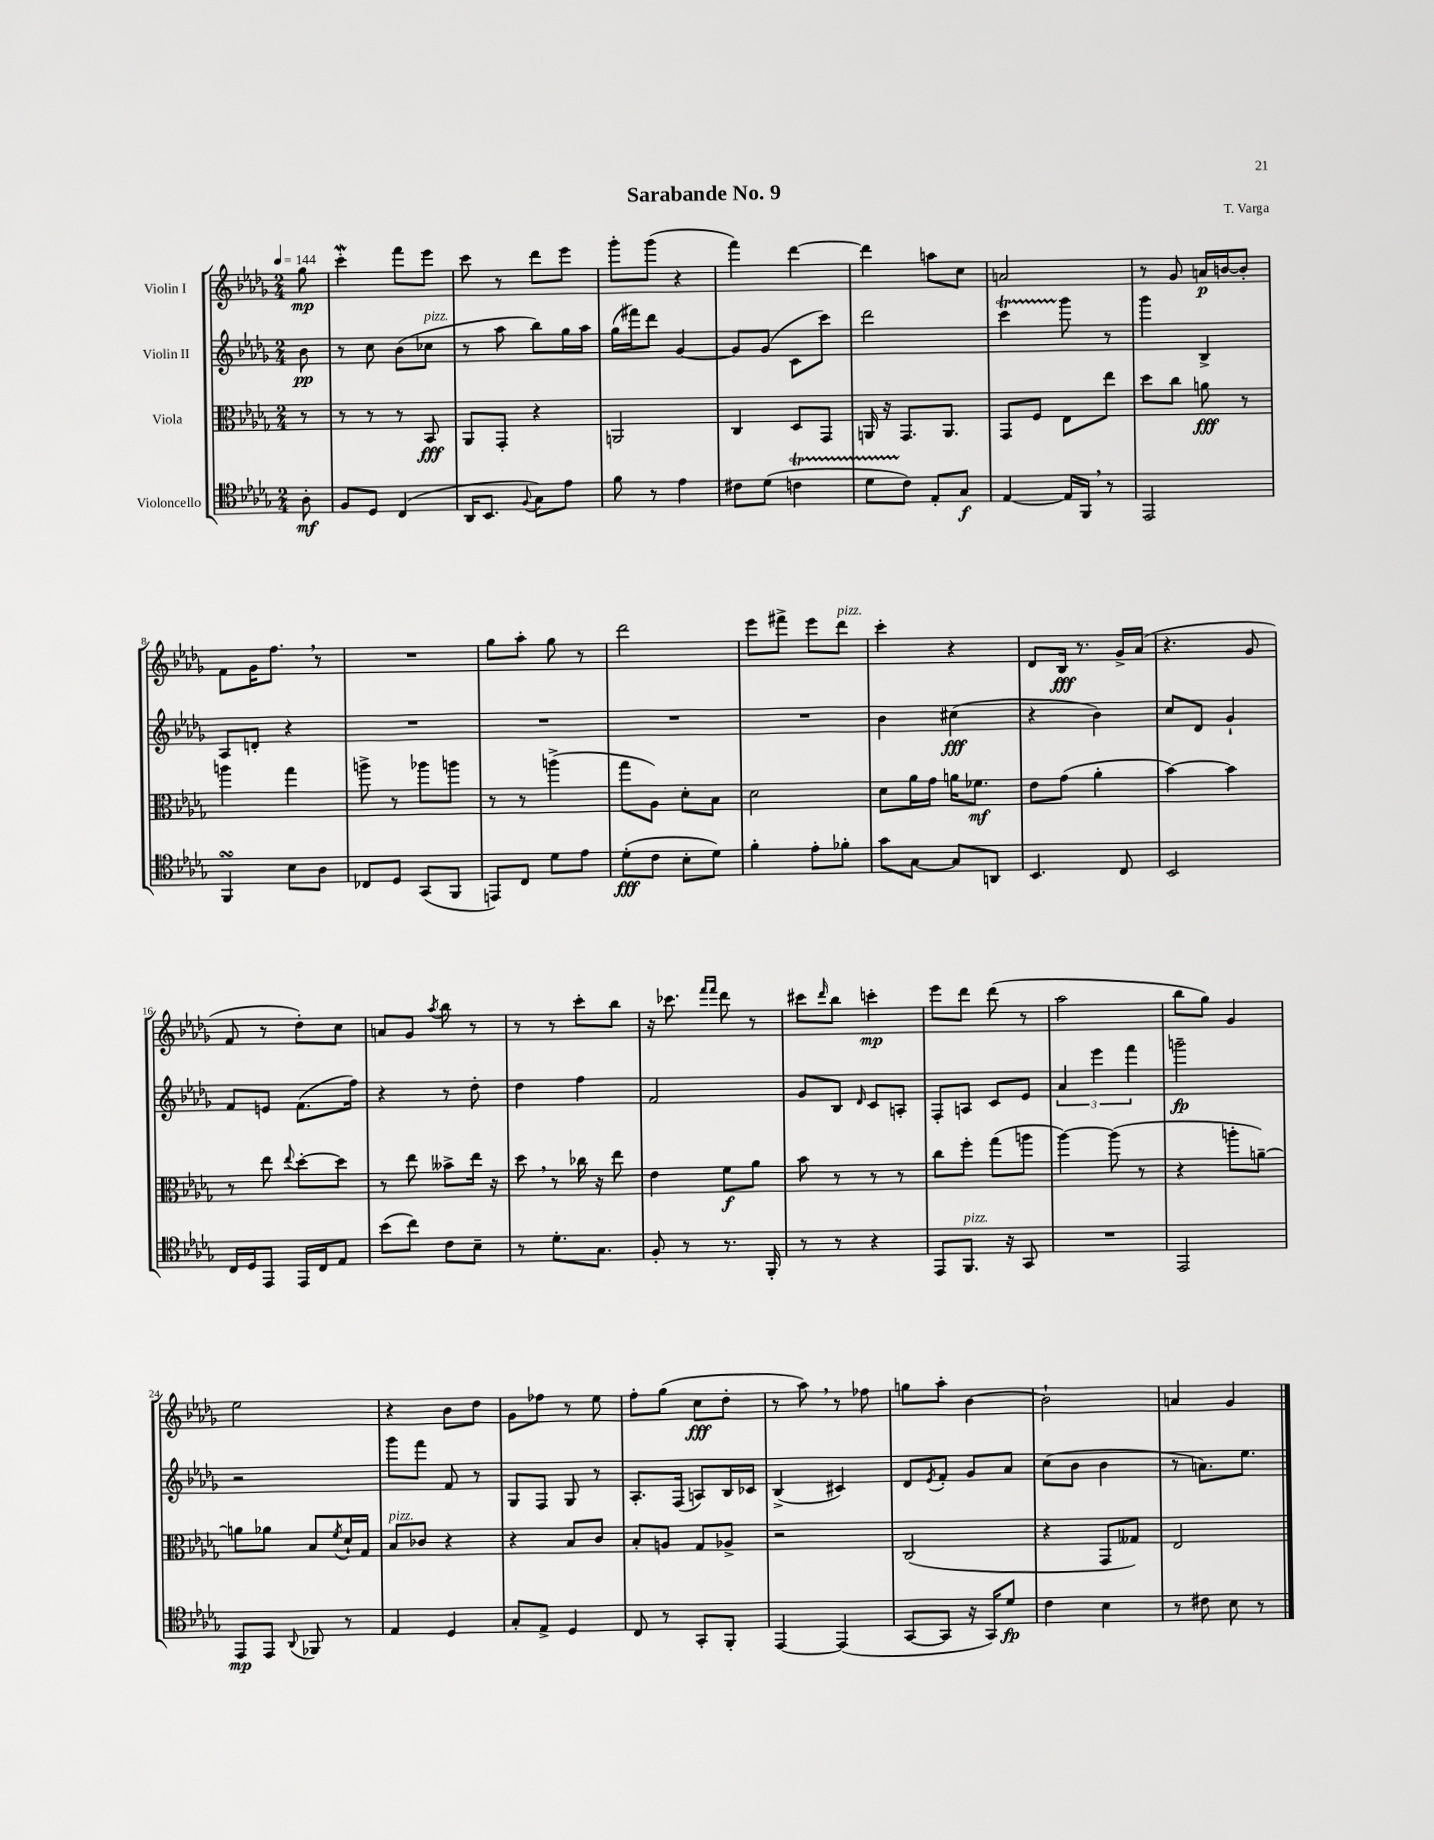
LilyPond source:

\header { title = "Sarabande No. 9" composer = "T. Varga" }
<<
\new StaffGroup <<
\new Staff = "s0" \with { instrumentName = "Violin I" } {
    \clef treble \key des \major \numericTimeSignature \time 2/4 \partial 8 \tempo 4 = 144
    ges''8\mp |
    c'''4-.\mordent f'''8 ees'''8 |
    c'''8 r8 des'''8 ees'''8 |
    ges'''8-. ges'''8( r4 |
    f'''4) des'''4~ |
    des'''4 a''8 c''8 |
    a'2 |
    r8 ges'8 a'16\p b'16~ b'8-. |
    f'8 ges'16 f''8. \breathe r8 |
    R2 |
    ges''8 aes''8-. ges''8 r8 |
    des'''2 |
    ees'''8 fis'''8-> ees'''8 des'''8^\markup { \italic "pizz." } |
    c'''4-. r4 |
    des'8 bes16\fff r8. ges'16-> aes'16( |
    r4. ges'8 |
    f'8 r8 des''8-.) c''8 |
    a'8 ges'8 \acciaccatura { aes''8 } bes''8 r8 |
    r8 r8 c'''8-. bes''8 |
    r16 ces'''8. \grace { f'''16 f'''16 } des'''8 r8 |
    cis'''8 \grace { des'''16 } bes''8 c'''4-.\mp |
    ees'''8 des'''8 des'''8( r8 |
    aes''2 |
    bes''8 ges''8) ges'4 |
    ees''2 |
    r4 bes'8 des''8 |
    ges'8 fes''8 r8 ees''8 |
    f''8-. ges''8( c''8\fff des''8-. |
    r8 aes''8) \breathe r8 fes''8 |
    g''8 aes''8-. bes'4~ |
    bes'2-! |
    a'4 ges'4 \bar "|." |
}
\new Staff = "s1" \with { instrumentName = "Violin II" } {
    \clef treble \key des \major \numericTimeSignature \time 2/4 \partial 8
    bes'8\pp |
    r8 c''8 bes'8( ces''8^\markup { \italic "pizz." } |
    r8 aes''8 bes''8) ges''16 aes''16 |
    ges''16( fis'''16) des'''8 ges'4~ |
    ges'8 ges'8( c'8 c'''8) |
    des'''2 |
    c'''4\startTrillSpan ges'''8\stopTrillSpan r8 |
    ges'''4 bes4-> |
    aes8 d'8-. r4 |
    R2 |
    R2 |
    R2 |
    R2 |
    bes'4 cis''4\fff( |
    r4 bes'4) |
    c''8 des'8 ges'4-! |
    f'8 e'8 f'8.( f''16) |
    r4 r8 des''8-. |
    des''4 f''4 |
    f'2 |
    ges'8 bes8 \grace { des'16 } c'8 a8-. |
    f8-. a8 c'8 ees'8 |
    \tuplet 3/2 { aes'4 ees'''4 f'''4 } |
    g'''2--\fp |
    r2 |
    ges'''8 f'''8 f'8 r8 |
    ges8 f8 ges8 r8 |
    aes8.-. f16( a8) bes16 ces'16 |
    bes4->( cis'4) |
    des'8 \acciaccatura { ees'8 } f'8-. ges'8 aes'8 |
    c''8( bes'8 bes'4 |
    r8 a'8.) ees''8. \bar "|." |
}
\new Staff = "s2" \with { instrumentName = "Viola" } {
    \clef alto \key des \major \numericTimeSignature \time 2/4 \partial 8
    r8 |
    r8 r8 r8 bes,8\fff |
    aes,8 ges,8-. r4 |
    a,2 |
    c4 des8 ges,8 |
    a,16 r16 ges,8. a,8. |
    ges,8 f8 ees8 ees''8 |
    des''8 c''8 a'8\fff r8 |
    a''4 ges''4 |
    a''8-> r8 aes''8 a''8 |
    r8 r8 a''4->( |
    ges''8 aes8) des'8-. bes8 |
    des'2 |
    des'8 aes'16 ges'16 a'16 fes'8.\mf |
    ees'8 ges'8( aes'4-. |
    bes'4~) bes'4 |
    r8 ees''8 \appoggiatura { ees''8 } des''8~-. des''8 |
    r8 ees''8 beses'8-> ees''16 r16 |
    des''8 \breathe r8 ces''16 r16 ees''8 |
    ees'4 f'8\f aes'8 |
    bes'8 r8 r8 r8 |
    c''8 f''8-. ges''8( a''8 |
    aes''4~) aes''8( r8 |
    r4 a''8-. a'8~--) |
    a'8 aes'8 bes8 \acciaccatura { f'8 } des'16-! ges16 |
    bes8^\markup { \italic "pizz." } ces'8 r4 |
    r4 bes8 c'8 |
    bes8-. a8 ges8 aes8-> |
    r2 |
    c2( |
    r4 ges,8 geses8) |
    ees2 \bar "|." |
}
\new Staff = "s3" \with { instrumentName = "Violoncello" } {
    \clef tenor \key des \major \numericTimeSignature \time 2/4 \partial 8
    aes8-.\mf |
    f8 des8 c4( |
    aes,16 bes,8. \appoggiatura { f8 } ges8) ees'8 |
    f'8 r8 ees'4 |
    cis'8 des'8( c'4\startTrillSpan |
    des'8 c'8\stopTrillSpan) ees8-. ges8\f |
    ees4~ ees16 f,16 \breathe r8 |
    ees,2 |
    f,4\turn bes8 aes8 |
    ces8 des8 ges,8( f,8 |
    e,8) c8 des'8 ees'8 |
    des'8-.\fff( c'8 bes8-. des'8) |
    f'4-. ees'8-. fes'8-. |
    ges'8 ges8~ ges8 a,8 |
    bes,4. c8 |
    bes,2 |
    c16 des16 ees,8 ees,16 c16 ees8 |
    bes'8( c''8) c'8 bes8-- |
    r8 des'8.-. ges8. |
    f8-. r8 r8. f,16-. |
    r8 r8 r4 |
    ees,8 f,8.^\markup { \italic "pizz." } r16 ges,8 |
    R2 |
    ees,2 |
    ees,8\mp ees,8 \appoggiatura { aes,8 } fes,8 r8 |
    ees4 des4 |
    ges8-. ees8-> des4 |
    c8 r8 ges,8-. f,8-. |
    ees,4~ ees,4( |
    ges,8~ ges,8 r16 ges,16) des'8\fp |
    c'4 bes4 |
    r8 cis'8 bes8 r8 \bar "|." |
}
>>
>>
